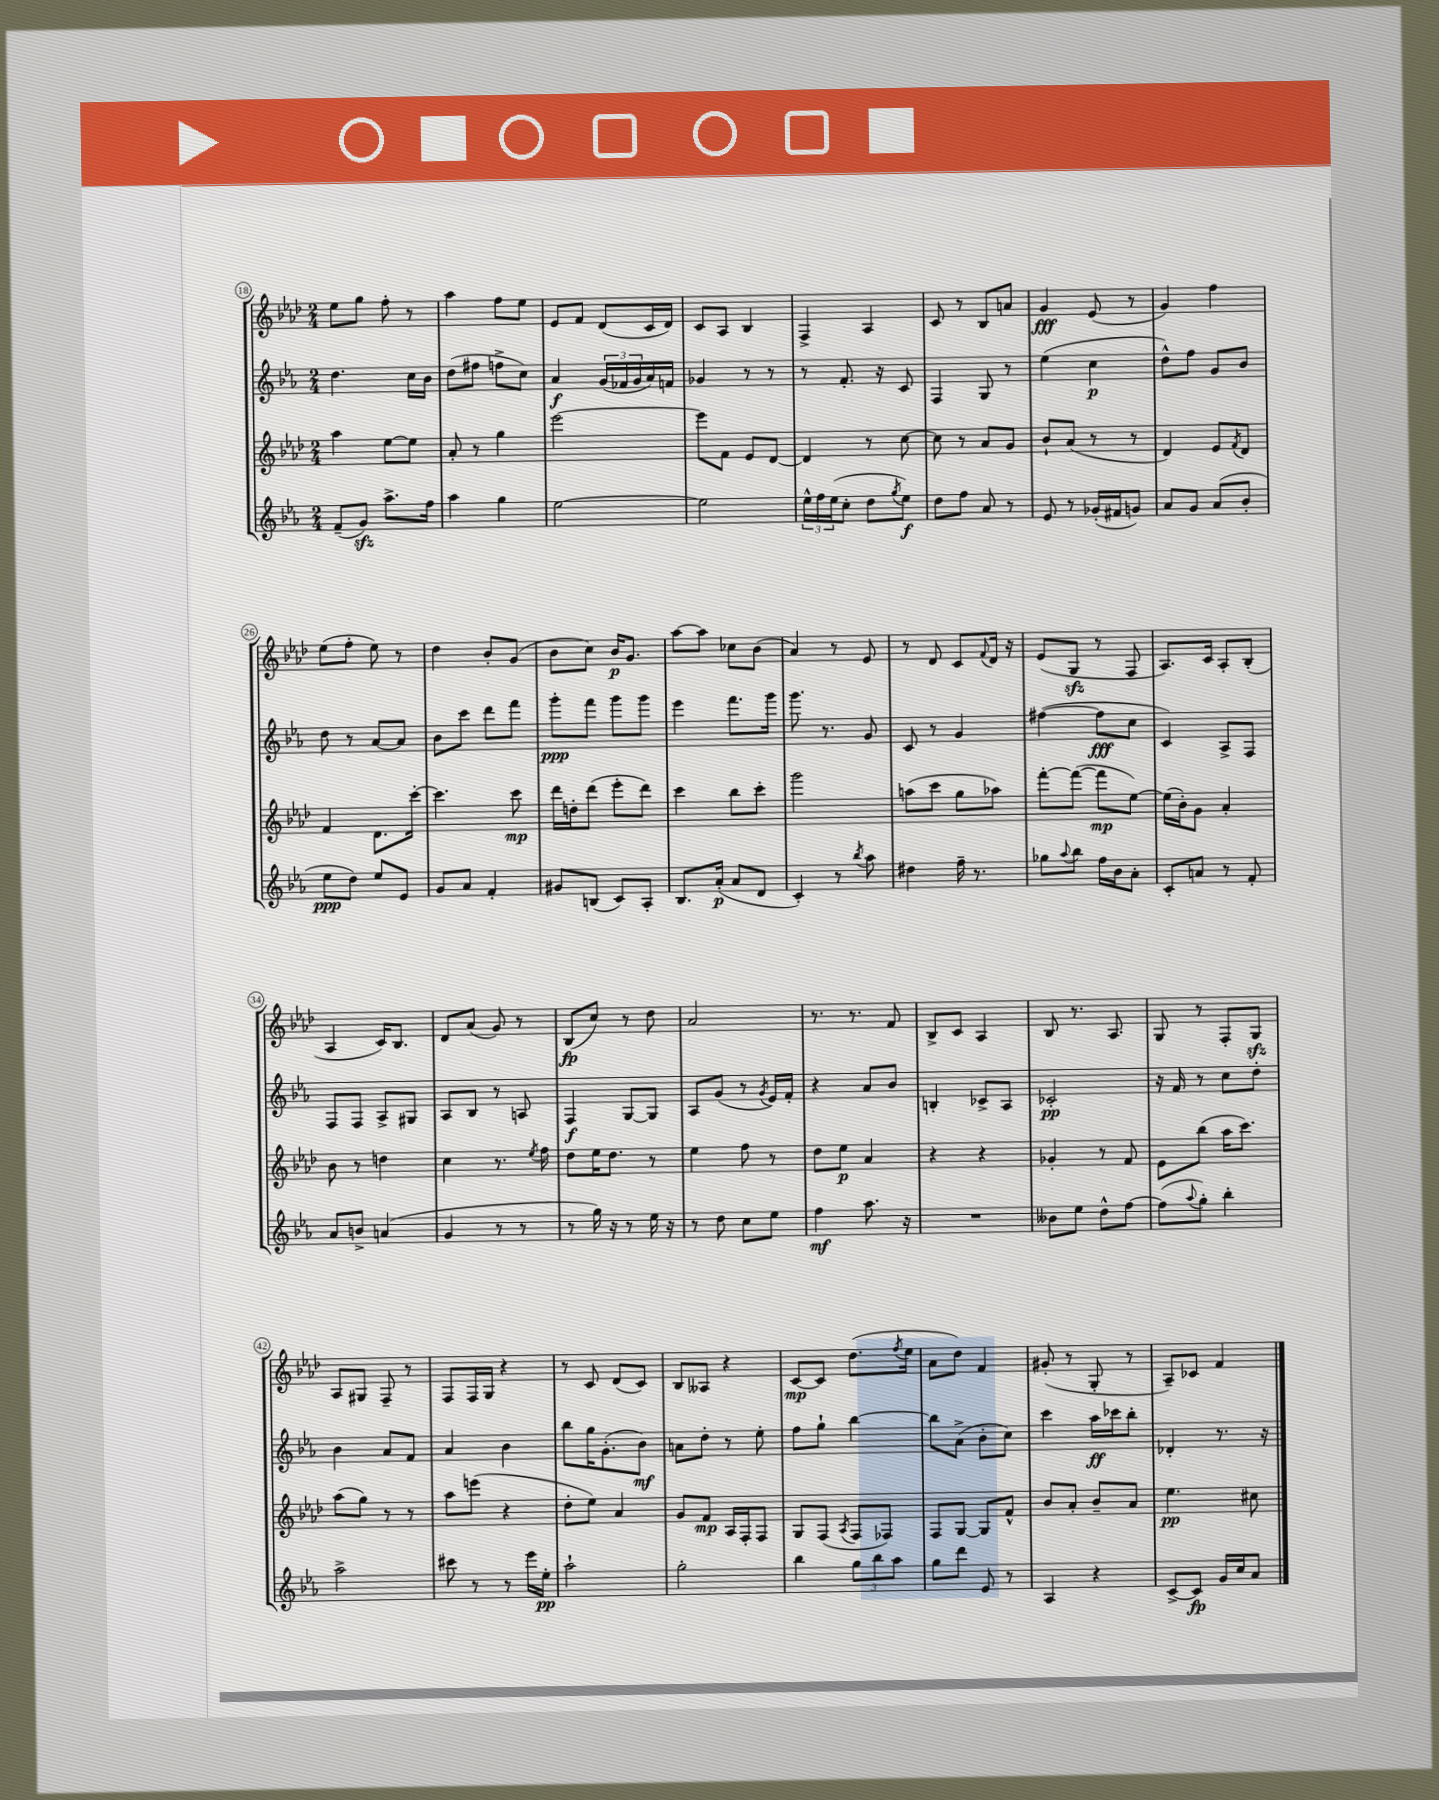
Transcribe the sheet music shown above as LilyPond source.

<<
\new StaffGroup <<
\new Staff = "s0" {
    \clef treble \key aes \major \numericTimeSignature \time 2/4
    ees''8 g''8 f''8-. r8 |
    aes''4 f''8 ees''8 |
    ees'8 f'8 des'8( c'16 des'16) |
    c'8 aes8 bes4 |
    f4-> aes4 |
    c'8 r8 bes8 a'8 |
    g'4\fff ees'8( r8 |
    g'4) f''4 |
    ees''8( f''8-. ees''8) r8 |
    des''4 bes'8-. g'8( |
    bes'8 c''8) bes'16\p g'8. |
    aes''8~ aes''8 ces''8 bes'8( |
    aes'4) r8 ees'8 |
    r8 des'8 c'8 \appoggiatura { f'8 } des'16 r16 |
    ees'8( g8\sfz r8 f8 |
    aes8.) c'16 aes8-. bes8-.( |
    aes4 c'16) bes8. |
    des'8 aes'8( g'8) r8 |
    bes8\fp( c''8) r8 des''8 |
    aes'2 |
    r8. r8. f'8 |
    bes8-> c'8 aes4 |
    bes8 r8. aes8. |
    g8 r8 f8-. g8\sfz |
    aes8 gis8 f8-- r8 |
    f8 f16 g16 r4 |
    r8 c'8 des'8( c'8) |
    bes8 aeses8 r4 |
    c'8~\mp c'8 des''8.( \acciaccatura { f''8 } ees''16 |
    aes'8 des''8) f'4 |
    gis'8-.( r8 g8-. r8 |
    aes8--) ces'8 f'4 \bar "|." |
}
\new Staff = "s1" {
    \clef treble \key ees \major \numericTimeSignature \time 2/4
    d''4. c''16 bes'16 |
    d''8( fis''8 f''8-> c''8) |
    aes'4\f \tuplet 3/2 { g'16( fes'16 g'16 } aes'16) f'16 |
    ges'4 r8 r8 |
    r8 f'8.-. r16 c'8 |
    f4 g8 r8 |
    ees''4( c''4\p |
    d''8-^) f''8 g'8 bes'8 |
    d''8 r8 aes'8~ aes'8 |
    bes'8 c'''8 d'''8 f'''8 |
    g'''8-.\ppp f'''8 g'''8 g'''8 |
    ees'''4 f'''8. g'''16 |
    g'''8. r8. g'8 |
    c'8 r8 g'4 |
    fis''4~( fis''8\fff c''8 |
    c'4) aes8-> f8 |
    f8 f8 aes8-> gis8 |
    aes8 bes8 r8 a8 |
    f4\f g8~ g8 |
    aes8 g'8( r8 \acciaccatura { g'8 } ees'16) f'16-. |
    r4 aes'8 bes'8 |
    b4-. ces'8-> aes8 |
    ces'2-.\pp |
    r16 f'16 r8 c''8 d''8-. |
    bes'4 aes'8 f'8 |
    aes'4 bes'4 |
    bes''8 g''16 g'8.-.( bes'8\mf) |
    a'8 d''8-. r8 ees''8-. |
    f''8 g''8-! bes''4~ |
    bes''8 aes'8->( bes'8-. c''8) |
    c'''4 aes''16\ff ces'''16 bes''8-. |
    des'4-. r8. r16 \bar "|." |
}
\new Staff = "s2" {
    \clef treble \key aes \major \numericTimeSignature \time 2/4
    aes''4 ees''8~ ees''8 |
    aes'8-. r8 g''4 |
    ees'''2~ |
    ees'''8 f'8 ees'8 des'8~ |
    des'4 r8 c''8~ |
    c''8 r8 aes'8 g'8 |
    bes'8-! aes'8( r8 r8 |
    des'4) ees'8 \acciaccatura { f'8 } des'8 |
    f'4 des'8. c'''16~-. |
    c'''4. c'''8\mp |
    des'''16 d''16-. des'''8( ees'''8-. des'''8) |
    c'''4 bes''8 c'''8-. |
    g'''2 |
    a''8( c'''8 g''8 aes''8) |
    f'''8~-. f'''8~( f'''8\mp ees''8~) |
    ees''16( bes'16-.) g'8 aes'4-. |
    bes'8 r8 d''4 |
    c''4 r8. \acciaccatura { ees''8 } f''16 |
    des''8 ees''16 des''8. r8 |
    ees''4 f''8 r8 |
    des''8 ees''8\p aes'4 |
    r4 r4 |
    ges'4-. r8 f'8 |
    ees'8 bes''8( aes''16 c'''8.) |
    aes''8( g''8) r8 r8 |
    aes''8 e'''8( r4 |
    des''8-. ees''8) aes'4 |
    g'8 f'8\mp aes16 f16-. f8 |
    g8 f8( \acciaccatura { aes8 } f8 fes8) |
    f8 g8~ g8 f'8-^ |
    bes'8 aes'8-. bes'8-- aes'8 |
    ees''4.\pp cis''8 \bar "|." |
}
\new Staff = "s3" {
    \clef treble \key ees \major \numericTimeSignature \time 2/4
    f'8--( g'8\sfz) aes''8.-> f''16 |
    aes''4 g''4 |
    ees''2~ |
    ees''2 |
    \tuplet 3/2 { ees''16-^ f''16 ees''16( } c''8-. d''8 \acciaccatura { g''8 } ees''8\f) |
    d''8 f''8 aes'8 r8 |
    ees'8 r8 ges'16-.( fis'16 g'8) |
    aes'8 g'8 aes'8( bes'8-. |
    ees''8\ppp d''8) ees''8 ees'8 |
    g'8 aes'8 f'4-. |
    gis'8 b8( c'8) aes8-. |
    bes8. aes'16-.\p( aes'8 d'8 |
    c'4-.) r8 \acciaccatura { bes''8 } aes''8 |
    dis''4 f''16-- r8. |
    ges''8 \appoggiatura { aes''8 } bes''8 f''16 bes'16 aes'8-. |
    c'8-. a'8 r8 f'8-. |
    aes'8 b'8-> a'4( |
    g'4 r8 r8 |
    r8 g''16) r16 r8 ees''16 r16 |
    r8 d''8 c''8 ees''8 |
    f''4\mf aes''8. r16 |
    R2 |
    beses'8 ees''8 d''8-^ f''8~ |
    f''8( \appoggiatura { aes''8 } g''8-.) bes''4-. |
    aes''2-> |
    cis'''8 r8 r8 ees'''16 ees''16-.\pp |
    aes''2-! |
    g''2-. |
    bes''4 \tuplet 3/2 { g''8 bes''8 aes''8 } |
    g''8 d'''8 ees'8 r8 |
    aes4 r4 |
    c'8~-> c'8\fp g'16 c''16 aes'8 \bar "|." |
}
>>
>>
\layout { \context { \Score currentBarNumber = #18 \override BarNumber.stencil = #(make-stencil-circler 0.1 0.3 ly:text-interface::print) } }
